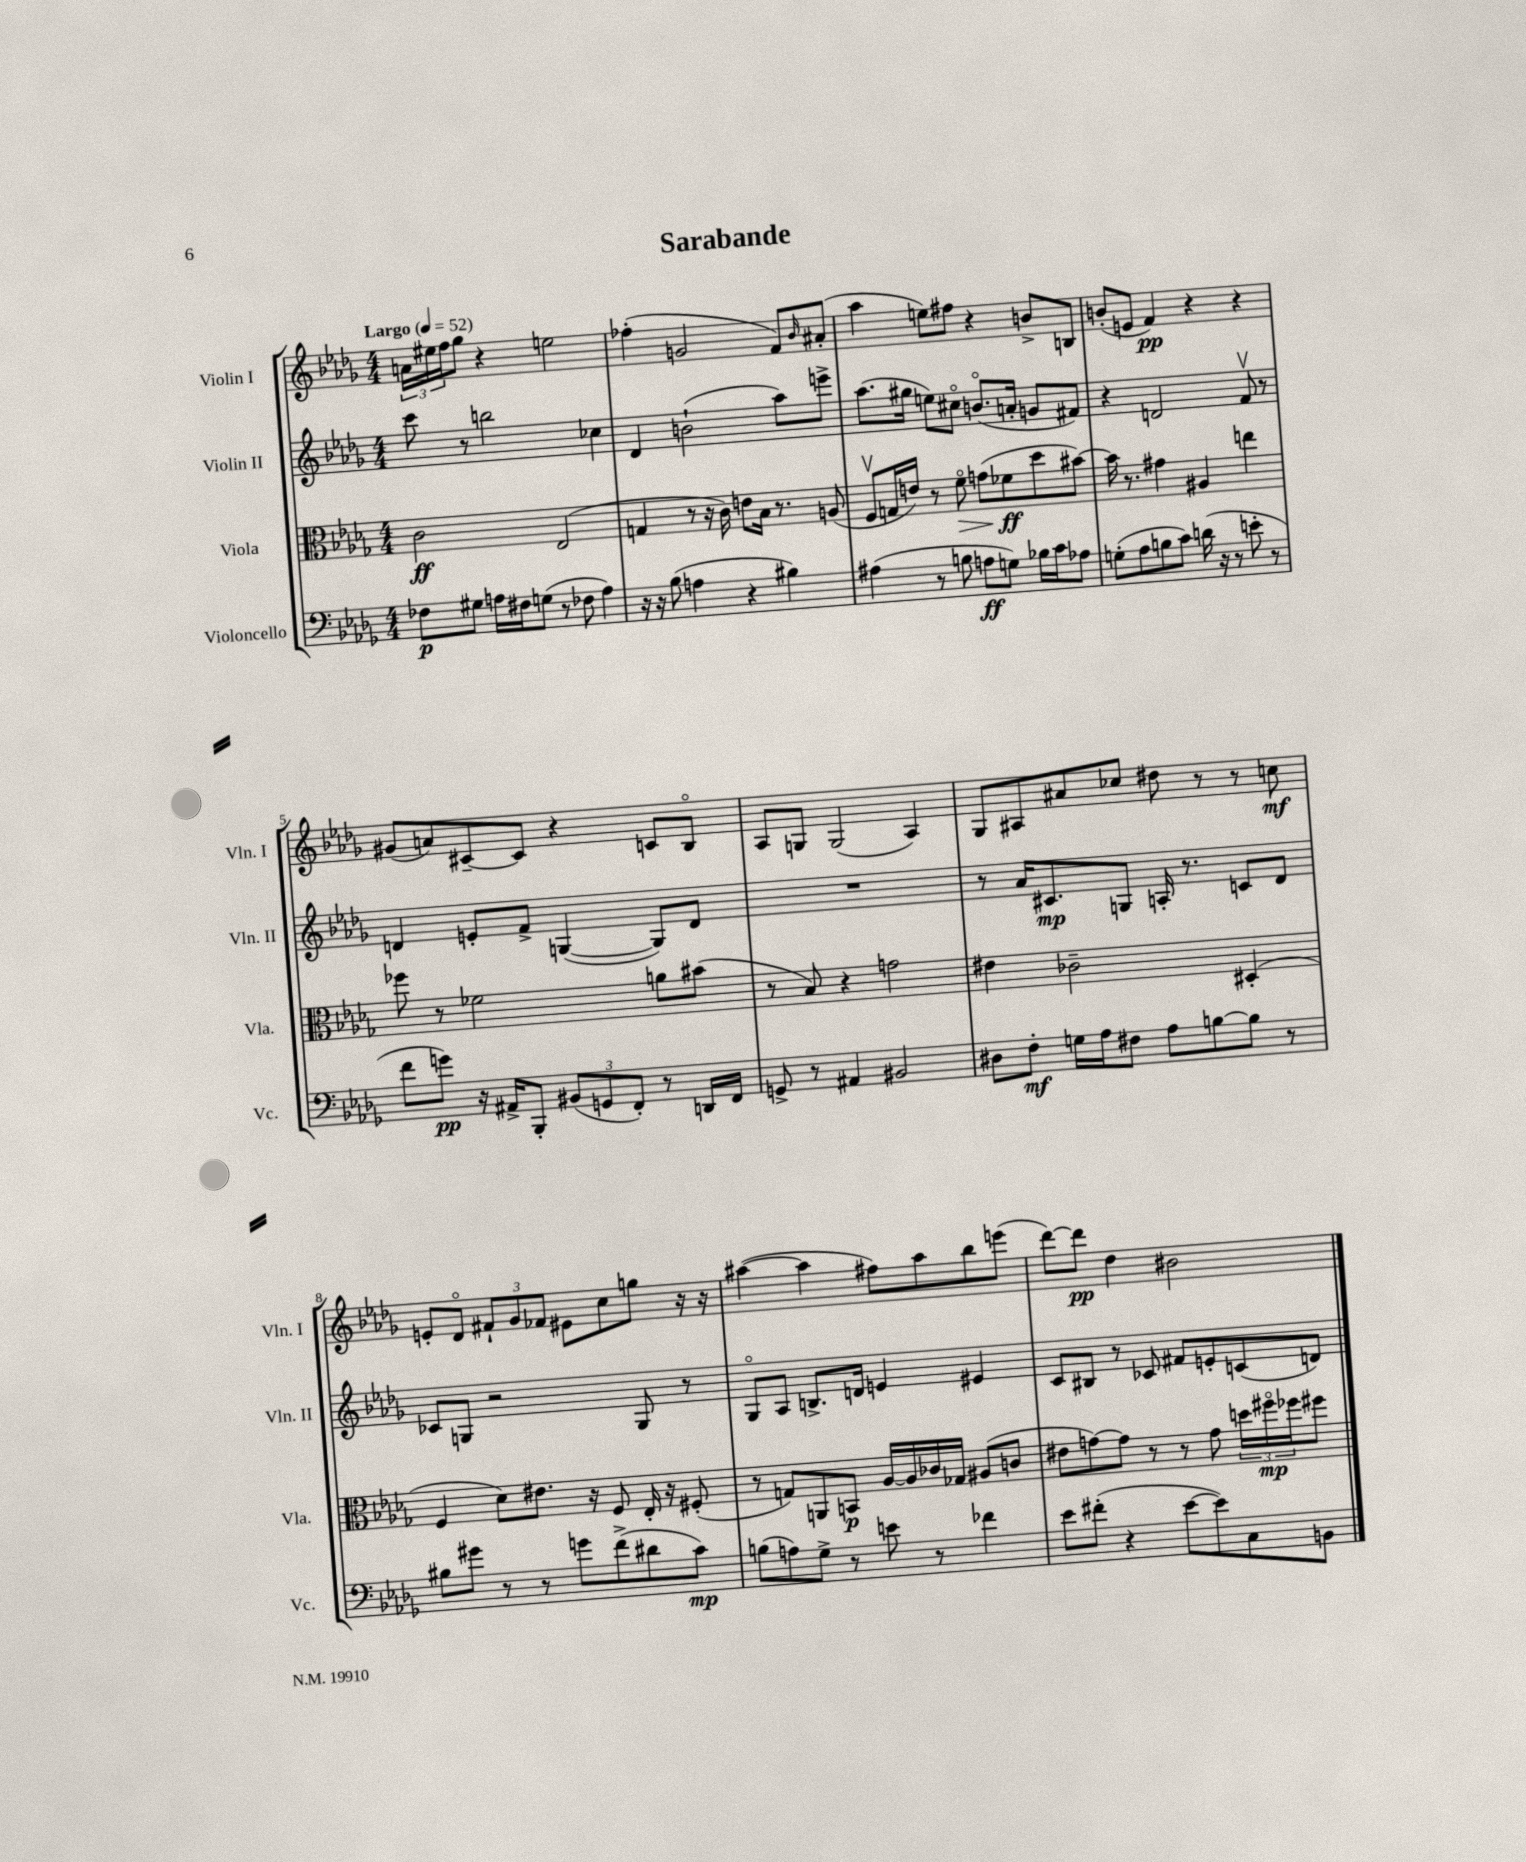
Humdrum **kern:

**kern	**dynam	**kern	**dynam	**kern	**dynam	**kern	**dynam
*part4	*part4	*part3	*part3	*part2	*part2	*part1	*part1
*staff4	*staff4	*staff3	*staff3	*staff2	*staff2	*staff1	*staff1
*I"Violoncello	*	*I"Viola	*	*I"Violin II	*	*I"Violin I	*
*I'Vc.	*	*I'Vla.	*	*I'Vln. II	*	*I'Vln. I	*
*clefF4	*	*clefC3	*	*clefG2	*	*clefG2	*
*k[b-e-a-d-g-]	*	*k[b-e-a-d-g-]	*	*k[b-e-a-d-g-]	*	*k[b-e-a-d-g-]	*
*M4/4	*	*M4/4	*	*M4/4	*	*M4/4	*
*MM52	*	*MM52	*	*MM52	*	*MM52	*
=1	=1	=1	=1	=1	=1	=1	=1
!	!	!	!	!	!	!LO:TX:a:B:t=Largo	!
8F-X\L	p	2c\	ff	8ccc\	.	24an\LL	.
.	.	.	.	.	.	24ee#X\	.
.	.	.	.	.	.	24ff\J	.
8G#X\J	.	.	.	8r	.	8gg-\J	.
16An\LL	.	.	.	2bbn\	.	4r	.
16F#X\J	.	.	.	.	.	.	.
(8Gn\J	.	.	.	.	.	.	.
8r	.	(2E-/	.	.	.	2een\	.
8F-X\	.	.	.	.	.	.	.
4A\)	.	.	.	4cc-X\	.	.	.
=2	=2	=2	=2	=2	=2	=2	=2
16r	.	4Gn/	.	4d-/	.	(4ff-X'\	.
16r	.	.	.	.	.	.	.
(8B-\	.	.	.	.	.	.	.
4An\	.	8r	.	(2bn`\	.	2gn/	.
.	.	16r	.	.	.	.	.
.	.	16c\)	.	.	.	.	.
4r	.	8en\L	.	.	.	.	.
.	.	16B-\Jk	.	.	.	.	.
.	.	8.r	.	.	.	.	.
4B#X\)	.	.	.	8aa-\L)	.	8f/L)	.
.	.	.	.	.	.	16qqb-/	.
.	.	(8An/	.	8eeen^\J	.	(8a#X'/J	.
=3	=3	=3	=3	=3	=3	=3	=3
(4A#X\	.	8Fv/L	.	(8.aa-\L	.	4aa-\	.
.	.	16Gn/L	.	.	.	.	.
.	.	16en/JJ)	.	16gg#X\Jk	.	.	.
8r	.	8r	.	8een\L)	.	8een\L)	.
!	!	!	!LO:HP:b	!	!	!	!
8Bn\	.	8f\	>	8cc#X\J	.	8ff#X\J	.
8An\L	ff	(8gn\L	.	(8.bn/L	.	4r	.
8Gn\J)	.	8f-X\	ff	.	.	.	.
.	.	.	.	16an'/Jk	.	.	.
16B-X\LL	.	8dd-\	]	8gn/L	.	8bn^/L	.
16c\J	.	.	.	.	.	.	.
8A-X\J	.	[8b#X\J)	.	8f#X/J)	.	8Bn/J	.
=4	=4	=4	=4	=4	=4	=4	=4
(8Gn'\L	.	16b#\]	.	4r	.	(8bn'/L	.
.	.	8.r	.	.	.	.	.
8A-\	.	.	.	.	.	8en/J	.
8Bn\	.	4g#X\	.	2dn/	.	4f/)	pp
8c\J)	.	.	.	.	.	.	.
(16dn\	.	4A#X/	.	.	.	4r	.
16r	.	.	.	.	.	.	.
8r	.	.	.	.	.	.	.
8en'\	.	4een\	.	8fv/	.	4r	.
8r	.	.	.	8r	.	.	.
!!LO:LB:g=z
=5	=5	=5	=5	=5	=5	=5	=5
8f\L	.	8ff-X\	.	4dn/	.	(8g#X/L	.
8gn\J)	pp	8r	.	.	.	8an/)	.
16r	.	2f-X\	.	8en'/L	.	[8c#X~/	.
16AA#X^/KL	.	.	.	.	.	.	.
8BBB-'/J	.	.	.	8f^/J	.	8c#/J]	.
(12BB#X/L	.	.	.	([4Gn/	.	4r	.
12GGn/	.	.	.	.	.	.	.
12FF'/J)	.	.	.	.	.	.	.
8r	.	8an\L	.	8G/L])	.	8cn/L	.
16DDn/LL	.	(8b#X\J	.	8d/J	.	8B-/J	.
16FF/JJ	.	.	.	.	.	.	.
=6	=6	=6	=6	=6	=6	=6	=6
8GGn^/	.	8r	.	1r	.	8A-/L	.
8r	.	8B-/)	.	.	.	8Gn/J	.
4AA#X/	.	4r	.	.	.	(2G/	.
2BB#X/	.	2gn\	.	.	.	.	.
.	.	.	.	.	.	4A-/)	.
=7	=7	=7	=7	=7	=7	=7	=7
8D#X\L	.	4e#X\	.	8r	.	8G-/L	.
8F'\J	mf	.	.	16a-/KL	.	8A#X/	.
.	.	.	.	8.c#X/	mp	.	.
16Gn\LL	.	2c-X~\	.	.	.	8a#X/	.
16A-\J	.	.	.	.	.	.	.
8F#X\J	.	.	.	8Gn/J	.	8cc-X/J	.
8A-\L	.	.	.	16An'/	.	8dd#X\	.
.	.	.	.	8.r	.	.	.
[8Bn\	.	.	.	.	.	8r	.
8B\J]	.	(4D#X'/	.	8cn/L	.	8r	.
8r	.	.	.	8d-/J	.	8ccn\	mf
!!LO:LB:g=z
=8	=8	=8	=8	=8	=8	=8	=8
8B#X\L	.	4F/	.	8c-X/L	.	8en'/L	.
8g#X\J	.	.	.	8Gn/J	.	8d-/J	.
8r	.	8d-\L)	.	2r	.	12f#X`/L	.
.	.	.	.	.	.	12g-/	.
8r	.	8.e#X\J	.	.	.	.	.
.	.	.	.	.	.	12f-X/J	.
8gn\L	.	.	.	.	.	8e#X\L	.
.	.	16r	.	.	.	.	.
(8f^\	.	8F/	.	.	.	8cc\	.
8d#X\	.	16E-'/	.	8G/	.	8ggn\J	.
.	.	16r	.	.	.	.	.
8c\J)	mp	(8F#X'/	.	8r	.	16r	.
.	.	.	.	.	.	16r	.
=9	=9	=9	=9	=9	=9	=9	=9
(8Bn\L	.	8r	.	8G-/L	.	([4aa#X\	.
8An\)	.	8Gn/L)	.	8A-/J	.	.	.
8G-^\J	.	8AAn/	.	8.Bn^/L	.	4aa#\]	.
8r	.	8BBn/J	p	.	.	.	.
.	.	.	.	16dn/Jk	.	.	.
8en\	.	[16A-/LL	.	4en/	.	8ff#X\L)	.
.	.	16A-/]	.	.	.	.	.
8r	.	16c-X/	.	.	.	8aa#\	.
.	.	16G-X/JJ	.	.	.	.	.
4f-X\	.	(8A#X/L	.	4e#X/	.	8bb-\	.
.	.	8cn/J	.	.	.	(8eeen\J	.
=10	=10	=10	=10	=10	=10	=10	=10
8e-\L	.	8e#X\L	.	8c/L	.	[8ddd-\L)	.
(8f#X'\J	.	[8gn\)	.	8B#X/J	.	8ddd-\J]	pp
4r	.	8g\J]	.	8r	.	4dd-\	.
.	.	8r	.	8c-X/	.	.	.
[8e-\L	.	8r	.	8f#X/L	.	2b#X\	.
8e-\])	.	8g\	.	8en'/	.	.	.
8C\	.	24ddn\LL	.	(8cn/	.	.	.
.	.	24ff#X\	mp	.	.	.	.
.	.	24ff-X\J	.	.	.	.	.
8BBn\J	.	8ff#X\J	.	8dn/J)	.	.	.
==	==	==	==	==	==	==	==
*-	*-	*-	*-	*-	*-	*-	*-
